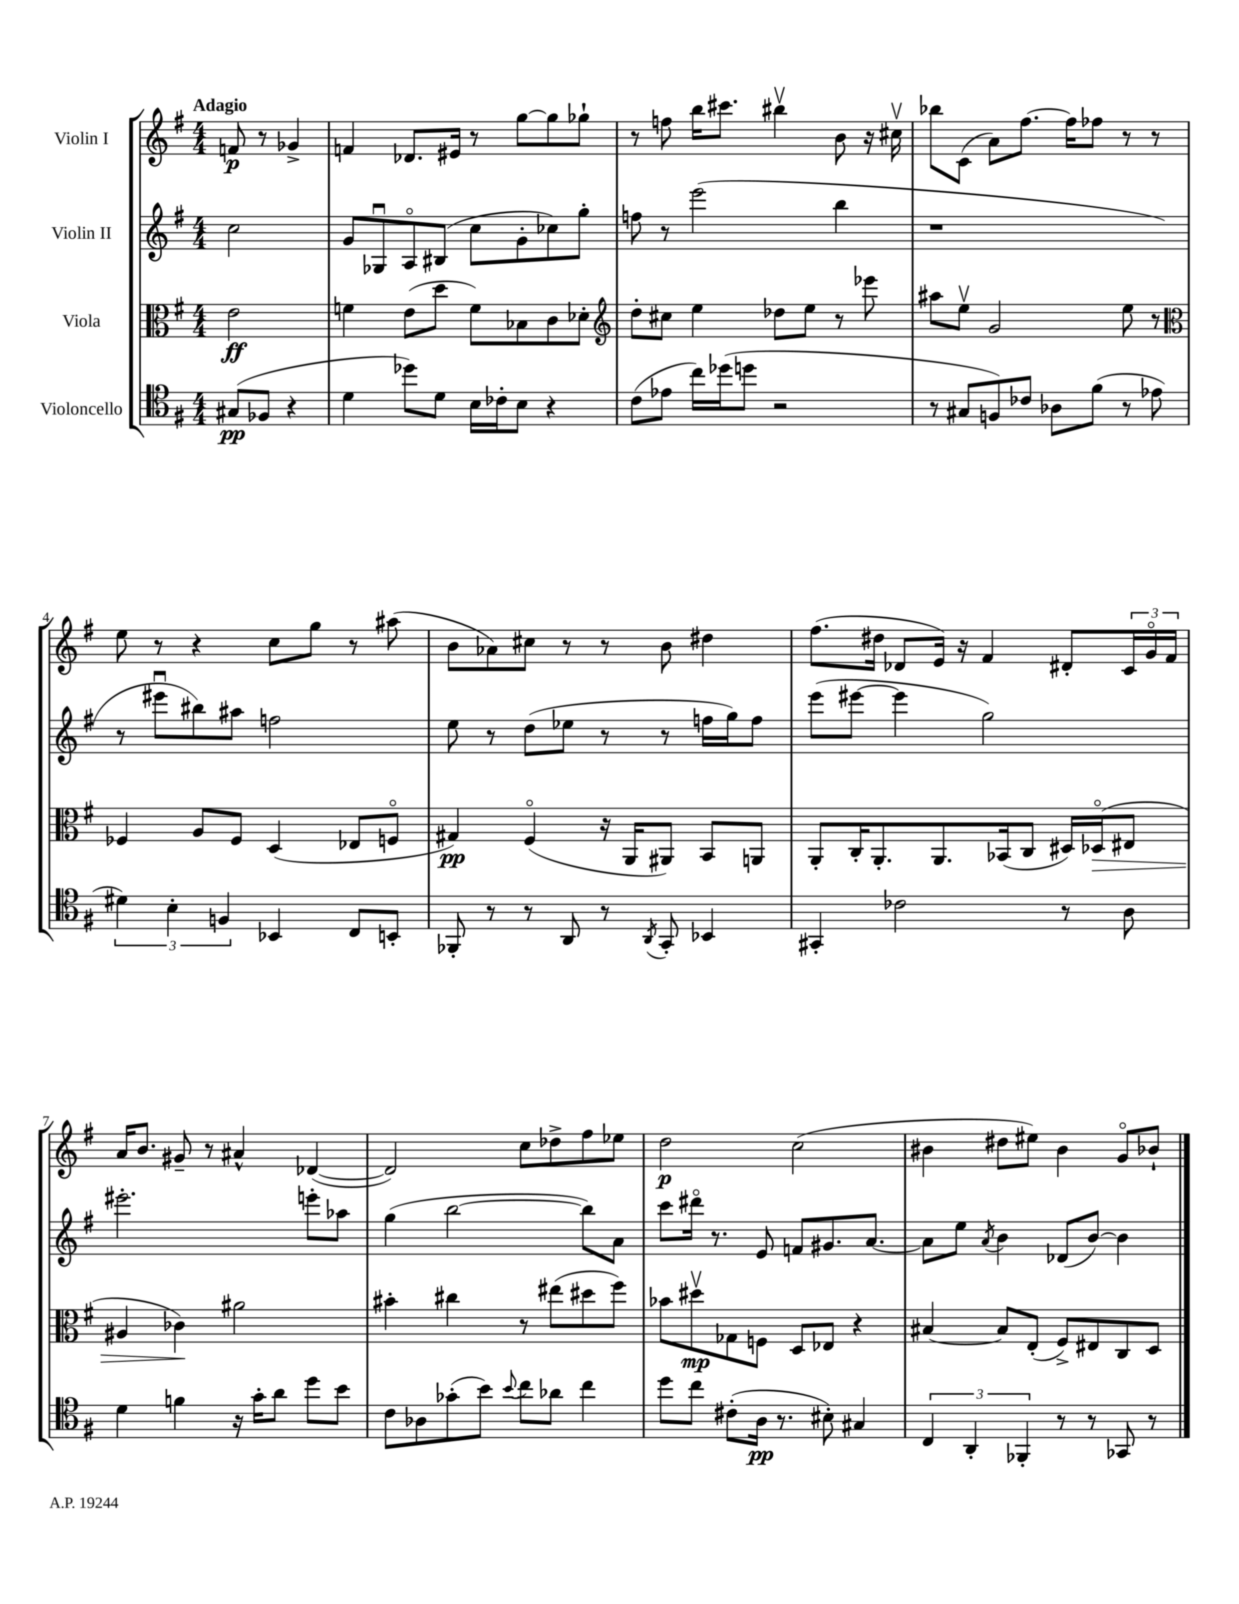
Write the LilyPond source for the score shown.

<<
\new StaffGroup <<
\new Staff = "s0" \with { instrumentName = "Violin I" } {
    \clef treble \key g \major \numericTimeSignature \time 4/4 \partial 2 \tempo "Adagio"
    f'8\p r8 ges'4-> |
    f'4 des'8. eis'16 r8 g''8~ g''8 ges''8-! |
    r8 f''8 b''16 cis'''8. bis''4\upbow b'8 r16 cis''16\upbow |
    bes''8 c'8( a'8) fis''8.~ fis''16 fes''8 r8 r8 |
    e''8 r8 r4 c''8 g''8 r8 ais''8( |
    b'8 aes'8) cis''8 r8 r8 b'8 dis''4 |
    fis''8.( dis''16 des'8 e'16) r16 fis'4 dis'8-. \tuplet 3/2 { c'16 g'16\flageolet fis'16 } |
    a'16 b'8. gis'8-- r8 ais'4-^ des'4~( |
    des'2) c''8 des''8-> fis''8 ees''8 |
    d''2\p c''2( |
    bis'4 dis''8 eis''8) bis'4 g'8\flageolet bes'8-! \bar "|." |
}
\new Staff = "s1" \with { instrumentName = "Violin II" } {
    \clef treble \key g \major \numericTimeSignature \time 4/4 \partial 2
    c''2 |
    g'8 ges8\downbow a8\flageolet bis8( c''8 g'8-. ces''8) g''8-. |
    f''8 r8 e'''2( b''4 |
    r1 |
    r8 eis'''8\downbow bis''8) ais''8 f''2 |
    e''8 r8 d''8( ees''8 r8 r8 f''16 g''16) f''8 |
    e'''8( eis'''8~ eis'''4 g''2) |
    eis'''2.-. e'''8-. aes''8 |
    g''4( b''2~ b''8) a'8 |
    c'''8 dis'''16\flageolet r8. e'8 f'8 gis'8. a'8.~ |
    a'8 e''8 \acciaccatura { a'8 } b'4 des'8( b'8~) b'4 \bar "|." |
}
\new Staff = "s2" \with { instrumentName = "Viola" } {
    \clef alto \key g \major \numericTimeSignature \time 4/4 \partial 2
    e'2\ff |
    f'4 e'8( d''8 f'8) bes8 c'8 des'8-. |
    \clef treble d''8-. cis''8 e''4 des''8 e''8 r8 ees'''8 |
    ais''8 e''8\upbow g'2 e''8 r8 |
    \clef alto fes4 a8 fes8 d4( ees8 f8\flageolet |
    gis4\pp) fis4\flageolet( r16 a,16 ais,8) b,8 a,8 |
    a,8-. c16-. a,8.-. a,8. bes,16( c8 dis16) des16\flageolet\>( eis8 |
    ais4 ces'4\!) ais'2 |
    bis'4-. cis''4 r8 eis''8( dis''8 fis''8) |
    bes'8 dis''8\upbow\mp ges8 f8 d8 ees8 r4 |
    bis4~ bis8 e8-.( fis8->) eis8 c8 d8 \bar "|." |
}
\new Staff = "s3" \with { instrumentName = "Violoncello" } {
    \clef tenor \key g \major \numericTimeSignature \time 4/4 \partial 2
    gis8\pp( fes8 r4 |
    d'4 des''8) d'8 b16 ces'16-. b8 r4 |
    c'8( ees'8 c''16) des''16( d''8 r2 |
    r8 gis8 f8) ces'8 aes8 fis'8( r8 ees'8 |
    \tuplet 3/2 { dis'4) b4-. f4 } bes,4 c8 b,8-. |
    fes,8-. r8 r8 a,8 r8 \acciaccatura { a,8 } g,8-. bes,4 |
    gis,4-. ces'2 r8 a8 |
    d'4 f'4 r16 g'16-. a'8 d''8 b'8 |
    c'8 aes8 ges'8-.( b'8) \appoggiatura { b'8 } c''8 aes'8 c''4 |
    d''8 c''8 cis'8-.( a16\pp r8. bis8-.) gis4 |
    \tuplet 3/2 { c4 a,4-. fes,4-. } r8 r8 ges,8 r8 \bar "|." |
}
>>
>>
